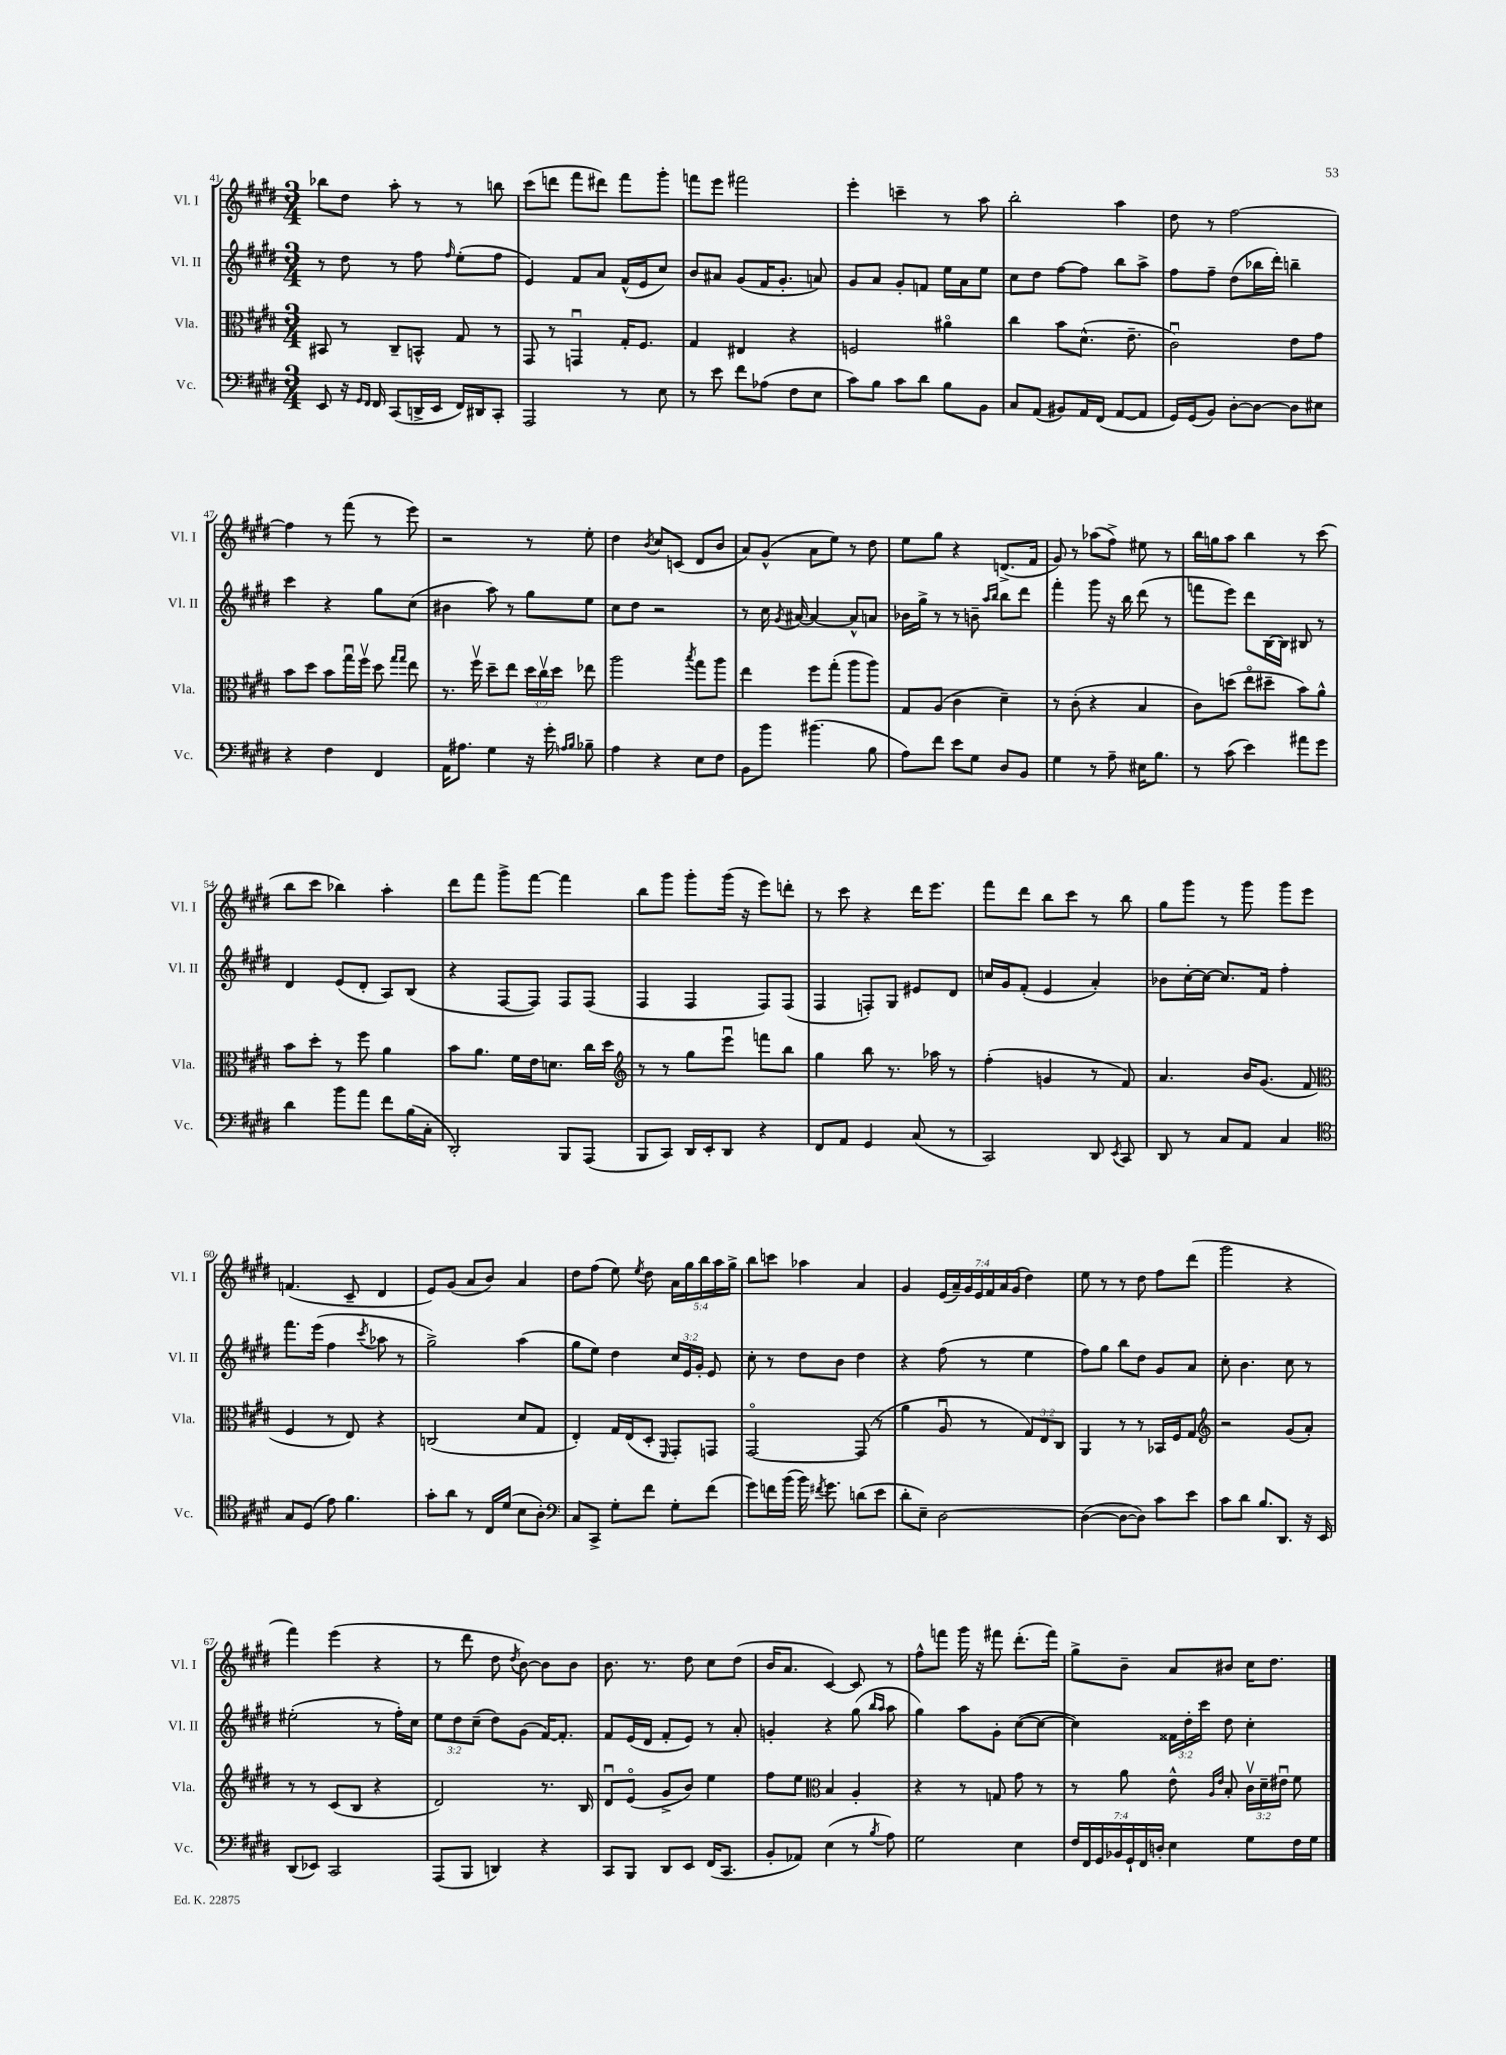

**kern	**kern	**kern	**kern
*staff4	*staff3	*staff2	*staff1
*clefF4	*clefC3	*clefG2	*clefG2
*k[f#c#g#d#]	*k[f#c#g#d#]	*k[f#c#g#d#]	*k[f#c#g#d#]
*M3/4	*M3/4	*M3/4	*M3/4
8EE	8BB#	8r	8bb-
16r	8r	8dd#	8dd#
16qqGG#	.	.	.
16qqFF#	.	.	.
16FF#	.	.	.
(8CC#	8C#~	8r	8aa'
16DD^	8BB^^	8ff#	8r
16EE	.	.	.
.	.	16qqff#	.
16FF#)	8G#	(8ee'	8r
16DD#	.	.	.
8CC#'	8r	8ff#	8bb
=	=	=	=
2AAA	8GG#	4e)	(8ccc#
.	8r	.	8ddd
.	4GGu	8f#	8fff#
.	.	8a	8ddd#)
8r	16G#'	(16f#^^	8fff#
.	8.F#	16e	.
8E	.	8cc#)	8ggg#'
=	=	=	=
8r	4G#	8b	8fff
8e	.	8a#	8eee
8f#	4E#	(8g#	2fff#
(8A-	.	16f#	.
.	.	8.g#'	.
8F#	4r	.	.
8E	.	8a)	.
=	=	=	=
8c#)	2F	8g#	4eee'
8B	.	8a	.
8c#	.	8g#'	4ccc~
8d#	.	8f	.
8B	4a#o	16ee	8r
.	.	16a	.
8BB	.	8ee	8aa
=	=	=	=
8C#	4cc#	8cc#	2bb'
(8AA	.	8dd#	.
8BB#)	8b	[8ff#	.
16AA	(8.d#^^	8ff#]	.
(16FF#	.	.	.
[8AA	.	8bb	4aa
.	8.e~	.	.
8AA]	.	8aa^	.
=	=	=	=
16GG#)	2c#u)	8ff#	8dd#
(16GG#	.	.	.
8BB)	.	8ff#~	8r
[8D#'	.	(8dd#	[2ff#
8D#_	.	16bb-	.
.	.	16ddd#')	.
8D#]	8e	4bb~	.
8E#	8g#	.	.
=	=	=	=
4r	8b	4ccc#	4ff#]
.	8dd#	.	.
4F#	8b	4r	8r
.	16gg#u	.	(8fff#
.	16ff#v	.	.
4FF#	8dd#	8gg#	8r
.	16qqgg#	.	.
.	16qqgg#	.	.
.	8ee	(8cc#	8eee)
=	=	=	=
16AA	8.r	4b#	2r
8.A#	.	.	.
.	16ff#v	.	.
4G#	8dd#~	8aa)	.
.	8ee	8r	.
16r	24dd#	8gg#	8r
.	24cc#v	.	.
16g#'	.	.	.
.	24dd#	.	.
16qqA	.	.	.
16qqB	.	.	.
8B-~	8ee-	8ee	8ee'
=	=	=	=
4A	2aa	8cc#	4dd#
.	.	8dd#	.
.	.	.	8qb
4r	.	2r	8cc#
.	.	.	(8c
.	8qbb	.	.
8E	8gg#	.	8d#
8F#	8aa	.	8b
=	=	=	=
8BB	4ee	8r	8a)
8b	.	16cc#	(8g#^^
.	.	8qg#	.
.	.	[16a#	.
(4.b#	8ff#	4a#_	8a
.	(8gg#'	.	8ee)
.	8aa	8a#^^]	8r
8B	8aa)	8a	8dd#
=	=	=	=
8A)	8G#	16b-	8ee
.	.	16gg#^	.
8f#	(8A	8r	8gg#
8e	4c#	8r	4r
8G#	.	8b~	.
.	.	16qqaa	.
.	.	16qqbb	.
8D#	4d#~)	8bb	(8.d^
8BB	.	8ddd#	.
.	.	.	16f#
=	=	=	=
4G#	8r	4fff#'	8g#)
.	(8c#'	.	8r
8r	4r	8ggg#	(8aa-
8A~	.	16r	8ff#^)
.	.	16bb	.
16E#	4B	(8ddd#	8ee#
8.B	.	.	.
.	.	8r	8r
=	=	=	=
8r	8c#)	8fff	16bb
.	.	.	16gg
(8c#	(8dd	8eee)	8aa
4e)	8eeo	8ddd#	4bb
.	8dd#~	[16B	.
.	.	16B]	.
8a#	8b)	8B#	8r
8g#	8a^^	8r	(8ccc#
=	=	=	=
4d#	8b	4d#	8bb
.	8dd#'	.	8ccc#
8b	8r	(8e	4bb-)
8a	8ff#	8d#'	.
8f#	4a	8A)	4aa'
(16B	.	(8B	.
16C#'	.	.	.
=	=	=	=
2DD#')	8b	4r	8ddd#
.	8.a	.	8fff#
.	.	[8F#	8ggg#^
.	16f#	.	.
.	16e	8F#])	[8fff#
.	8.d	.	.
8BBB	.	8F#	4fff#]
(8AAA	16cc#	(8F#	.
.	16dd#	.	.
=	=	=	=
*	*clefG2	*	*
8BBB	8r	4F#	8bb
8CC#)	8r	.	8ggg#
16DD#	8gg#	4F#	8ggg#'
16EE'	.	.	.
8DD#	8eeeu	.	(16ggg#
.	.	.	16r
4r	8fff	8F#)	8eee)
.	8bb	(8F#	8ddd'
=	=	=	=
8FF#	4gg#	4F#	8r
8AA	.	.	8ccc#
4GG#	8bb	8F')	4r
.	8.r	8G#	.
(8C#	.	8e#	16ddd#
.	16aa-	.	8.eee
8r	8r	8d#	.
=	=	=	=
2CC#)	(4ff#'	16cc	8fff#
.	.	16g#	.
.	.	(8f#'	8ddd#
.	4g	4e	8bb
.	.	.	8ccc#
8DD#	8r	4a')	8r
8qEE	.	.	.
8CC#	8f#)	.	8bb
=	=	=	=
8DD#	4.a	8b-	8gg#
8r	.	[16cc#'	8ggg#
.	.	16cc#_	.
8C#	.	8.cc#]	8r
8AA	16b	.	8ggg#
.	(8.g#	16f#	.
4C#	.	4ff#'	8ggg#
.	8f#	.	8eee
=	=	=	=
*clefC4	*clefC3	*	*
8G#	4F#	8.fff#	(4.f
(8D#	.	.	.
.	.	(16eee	.
8e)	8r	4ff#	.
4.f#	8E)	.	8c#~
.	.	8qccc#	.
.	4r	8aa-	4d#
.	.	8r	.
=	=	=	=
8g#'	(2C	2gg#^)	8e)
8a	.	.	(8g#
8r	.	.	8a
16C#	.	.	8b)
(16d#	.	.	.
8B	8d#	(4aa	4a
8A')	8G#	.	.
=	=	=	=
*clefF4	*	*	*
8C#	4E')	8gg#	8dd#
8CC#^	.	8ee)	(8ff#
8G#'	16G#	4dd#	8ee)
.	(16E	.	.
.	.	.	8qee
8f#	8D#'	.	8dd#
.	16qqFF#	.	.
8G#'	8GG#')	24cc#	20a
.	.	24e	.
.	.	.	20gg#
.	.	24g#'	.
.	.	.	20bb
(8f#	8GG	8e	.
.	.	.	20aa
.	.	.	20gg#^
=	=	=	=
8g#)	[2GG#o	8cc#'	8bb
16f	.	8r	8ccc
(16b	.	.	.
16b)	.	8dd#	4aa-
8qf#	.	.	.
8.g#	.	.	.
.	.	8b	.
(8d	(8GG#]	4dd#	4a
8e	8r	.	.
=	=	=	=
8d#'	4a	4r	4g#
8E~)	.	.	.
[2D#	8Au	(8ff#	(28e
.	.	.	28a~)
.	.	.	28g#
.	.	.	28e
.	8r	8r	.
.	.	.	28f#
.	.	.	28a
.	.	.	(28g#
.	12G#)	4ee	4dd#)
.	12E	.	.
.	12C#	.	.
=	=	=	=
(4D#_	4AA	8ff#)	8ee
.	.	8gg#	8r
8D#_	8r	8bb	8r
8D#])	8r	8dd#	8dd#
8c#	16BB-	8g#	8ff#
.	16F#	.	.
8e	8G#	8a	(8ddd#
=	=	=	=
*	*clefG2	*	*
8c#	2r	8cc#'	2ggg#
8d#	.	4.b	.
8.B	.	.	.
8.DD#	.	.	.
.	(8g#	8cc#	4r
16r	8a')	8r	.
16EE	.	.	.
=	=	=	=
(8DD#	8r	(2ee#'	4fff#)
8EE-)	8r	.	.
2CC#	(8c#	.	(4eee
.	8B	.	.
.	4r	8r	4r
.	.	16ff#')	.
.	.	16cc#	.
=	=	=	=
(8AAA	2d#)	12ee	8r
.	.	12dd#	.
8BBB	.	.	8ddd#
.	.	(12cc#~	.
4DD)	.	8dd#)	8dd#
.	.	.	8qdd#
.	.	(8g#	[8b)
4r	8.r	[16f#)	8b]
.	.	8.f#']	.
.	.	.	8b
.	16B	.	.
=	=	=	=
8CC#	8d#u	8f#	8.b
8BBB	(8eo	(16e	.
.	.	16d#	8.r
8DD#	8g#^	8f#'	.
8EE	8b)	8e)	8dd#
(16FF#	4ee	8r	8cc#
8.CC#	.	.	.
.	.	8a'	(8dd#
=	=	=	=
8BB'	8ff#	4g'	16b
.	.	.	8.a
8AA-)	8ee	.	.
*	*clefC3	*	*
(4E	4B	4r	[4c#)
8r	4A'	(8gg#	8c#]
.	.	16qqbb	.
8qB	.	16qqaa	.
8A)	.	8aa	8r
=	=	=	=
2G#	4r	4gg#)	8ff#^^
.	.	.	8fff
.	8r	8aa	16ggg#
.	.	.	16r
.	8G	8g#'	8fff#
4E	8g#	([8cc#	(8.ddd#'
.	8r	8cc#_	.
.	.	.	16fff#)
=	=	=	=
28F#	8r	4cc#])	8gg#^
28FF#	.	.	.
28GG#	.	.	.
28BB-	.	.	.
.	8a	.	8b~
28GG#`	.	.	.
28FF#	.	.	.
28D'	.	.	.
4E	8e^^	24f##	8a
.	.	24dd#'	.
.	.	24ccc#	.
.	16qqA	.	.
.	16qqe	.	.
.	8B'	8dd#	8b#
8G#	24c#v	4cc#'	16cc#
.	24d#~	.	.
.	.	.	8.dd#
.	24e#u	.	.
16F#	8f#	.	.
16G#	.	.	.
==	==	==	==
*-	*-	*-	*-
